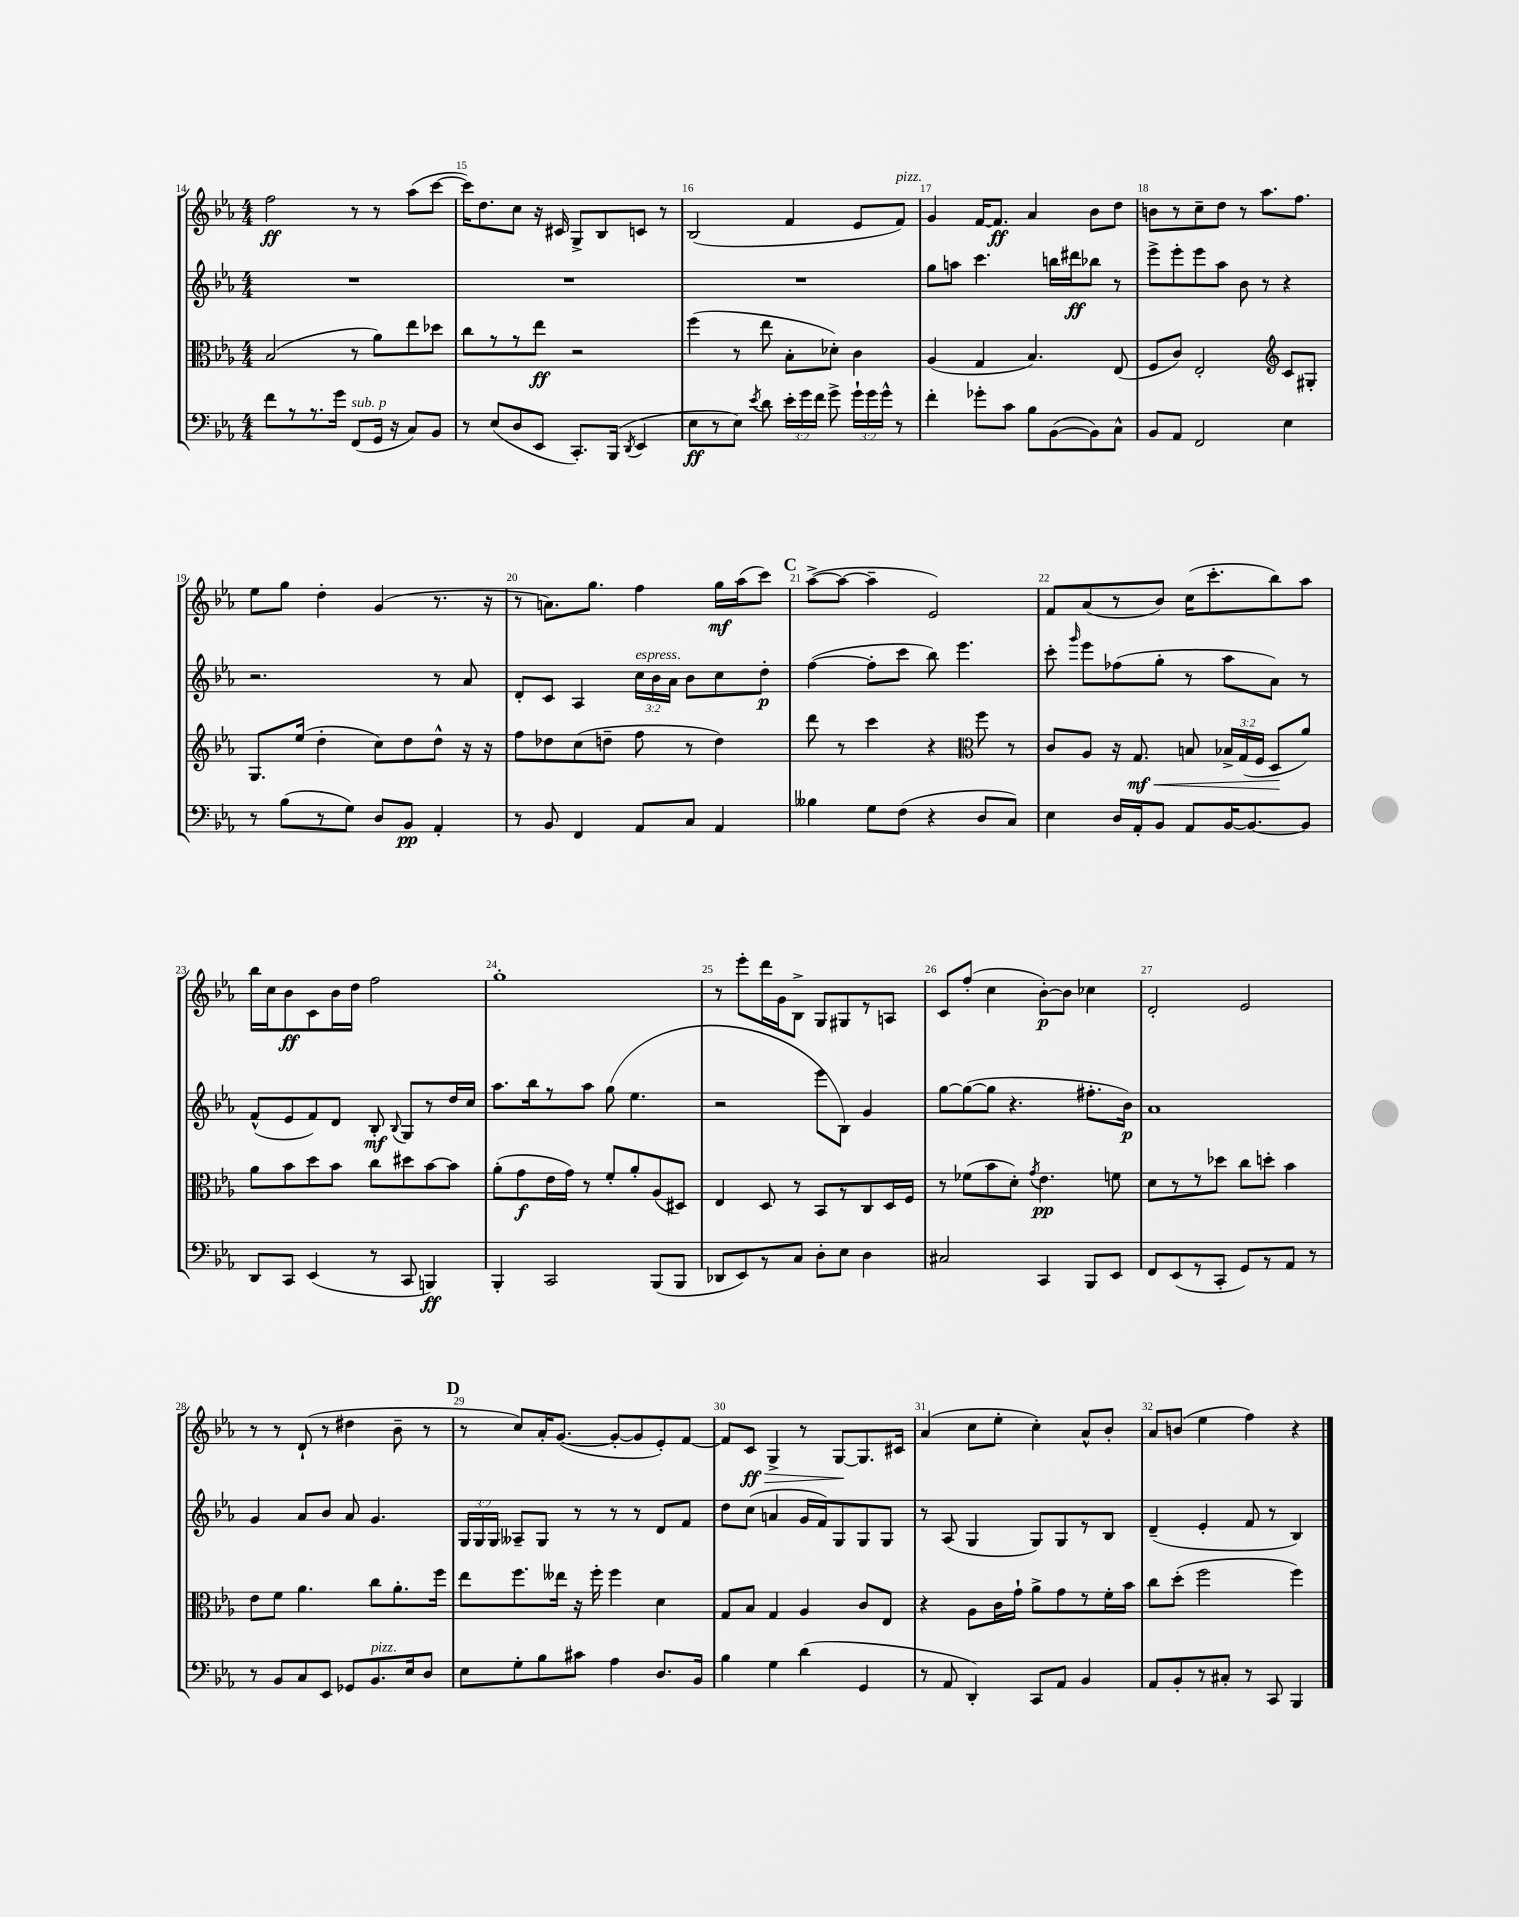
<<
\new StaffGroup <<
\new Staff = "s0" {
    \clef treble \key ees \major \numericTimeSignature \time 4/4
    \autoBeamOff f''2\ff r8 r8 aes''8[( c'''8]~ |
    c'''16[) d''8. c''8] r16 cis'16 g8[-> bes8 c'8] r8 |
    bes2( f'4 ees'8[ f'8]^\markup { \italic "pizz." }) |
    g'4 f'16[~ f'8.]\ff aes'4 bes'8[ d''8] |
    b'8[ r8 c''8-- d''8] r8 aes''8.[ f''8.] |
    ees''8[ g''8] d''4-. g'4( r8. r16 |
    r8 a'8.[) g''8.] f''4 g''16[\mf aes''16( c'''8]) |
    \mark \markup { \bold "C" } aes''8[~->( aes''8]~ aes''4-- ees'2) |
    f'8[ aes'8( r8 bes'8]) c''16[( c'''8.-. bes''8) aes''8] |
    bes''16[ c''16 bes'8\ff c'8 bes'16 d''16] f''2 |
    g''1-. |
    r8 ees'''8[-. d'''16 g'16 bes8]-> g8[ gis8 r8 a8] |
    c'8[ f''8]-.( c''4 bes'8[~-.\p) bes'8] ces''4 |
    d'2-. ees'2 |
    r8 r8 d'8-!( r8 dis''4 bes'8-- r8 |
    \mark \markup { \bold "D" } r8 c''8[) aes'16-. g'8.]~( g'8[~-. g'8 ees'8-.) f'8]~ |
    f'8[ c'8]\ff\> g4-> r8 g8[~\! g8. cis'16] |
    aes'4( c''8[ ees''8]-. c''4-.) aes'8[-^ bes'8]-. |
    aes'8[ b'8]( ees''4 f''4) r4 \bar "|." |
}
\new Staff = "s1" {
    \clef treble \key ees \major \numericTimeSignature \time 4/4 \override Staff.TupletNumber.text = #tuplet-number::calc-fraction-text
    \autoBeamOff R1 |
    R1 |
    R1 |
    g''8[ a''8] c'''4. b''16[ dis'''16\ff bes''8] r8 |
    ees'''8[-> ees'''8-. ees'''8 aes''8] bes'8 r8 r4 |
    r2. r8 aes'8 |
    d'8[-. c'8] aes4 \tuplet 3/2 { c''16[^\markup { \italic "espress." } bes'16 aes'16] } bes'8[ c''8 d''8]-.\p |
    \mark \markup { \bold "C" } f''4~( f''8[-. c'''8] bes''8) ees'''4. |
    c'''8-. \grace { g'''16 } ees'''8[ fes''8( g''8]-. r8 aes''8[ aes'8]) r8 |
    f'8[-^( ees'8 f'8) d'8] bes8-.\mf \appoggiatura { bes8 } g8[ r8 d''16 c''16] |
    aes''8.[ bes''16 r8 aes''8] g''8( ees''4. |
    r2 ees'''8[ bes8]) g'4 |
    g''8[~ g''8~( g''8] r4. fis''8.[-. bes'16]\p) |
    aes'1 |
    g'4 aes'8[ bes'8] aes'8 g'4. |
    \mark \markup { \bold "D" } \tuplet 3/2 { g16[ g16 g16] } aeses8[-- g8] r8 r8 r8 d'8[ f'8] |
    d''8[ c''8]( a'4 g'16[ f'16) g8 g8 g8] |
    r8 aes8( g4 g8[) g8 r8 bes8] |
    d'4--( ees'4-. f'8 r8 bes4) \bar "|." |
}
\new Staff = "s2" {
    \clef alto \key ees \major \numericTimeSignature \time 4/4 \override Staff.TupletNumber.text = #tuplet-number::calc-fraction-text
    \autoBeamOff bes2( r8 aes'8[) ees''8 des''8] |
    c''8[ r8 r8 ees''8]\ff r2 |
    f''4( r8 ees''8 bes8[-. des'8]-.) c'4 |
    aes4( g4 bes4.) ees8( |
    f8[ c'8]) ees2-. \clef treble c'8[ gis8]-. |
    g8.[ ees''16]( d''4-. c''8[) d''8 d''8]-^ r16 r16 |
    f''8[ des''8 c''8( d''8]-- f''8 r8 d''4) |
    \mark \markup { \bold "C" } d'''8 r8 c'''4 r4 \clef alto f''8 r8 |
    c'8[ aes8] r16 g8.\mf\< b8 \tuplet 3/2 { bes16[-> g16( f16] } d8[\! aes'8]) |
    aes'8[ bes'8 d''8 bes'8] c''8[ dis''8 bes'8~ bes'8] |
    aes'8[-.( g'8\f ees'16 g'16]) r8 f'8[-. aes'8-. aes8( dis8]) |
    ees4 d8 r8 bes,8[ r8 c8 d16 f16] |
    r8 fes'8[( bes'8 d'8]-.) \acciaccatura { g'8 } ees'4.\pp f'8 |
    d'8[ r8 r8 des''8] c''8[ d''8]-. bes'4 |
    ees'8[ f'8] aes'4. c''8[ aes'8.-. f''16] |
    \mark \markup { \bold "D" } ees''8[ f''8. eeses''16] r16 f''16-. f''4 d'4 |
    g8[ bes8] g4 aes4 c'8[ ees8] |
    r4 aes8[ c'16 g'16]-! aes'8[-> g'8 r8 f'16-. bes'16] |
    c''8[ d''8]-.( f''2 f''4) \bar "|." |
}
\new Staff = "s3" {
    \clef bass \key ees \major \numericTimeSignature \time 4/4 \override Staff.TupletNumber.text = #tuplet-number::calc-fraction-text
    \autoBeamOff f'8[ r8 r8. g'16] f,8[^\markup { \italic "sub. p" }( g,16] r16 c8[) bes,8] |
    r8 ees8[( d8 ees,8] c,8.[-.) bes,,16]( \acciaccatura { d,8 } ees,4 |
    ees8[\ff r8 ees8]) \acciaccatura { ees'8 } d'8 \tuplet 3/2 { ees'16[-. g'16 f'16] } g'8-> \tuplet 3/2 { g'16[-! g'16 g'16]-^ } r8 |
    f'4-. ges'8[-. c'8] bes8[ bes,8~( bes,8) c8]-^ |
    bes,8[ aes,8] f,2 ees4 |
    r8 bes8[( r8 g8]) d8[ bes,8]\pp aes,4-. |
    r8 bes,8 f,4 aes,8[ c8] aes,4 |
    \mark \markup { \bold "C" } beses4 g8[ f8]( r4 d8[ c8]) |
    ees4 d16[ aes,16-. bes,8] aes,8[ bes,16~ bes,8.~ bes,8] |
    d,8[ c,8] ees,4( r8 c,8 b,,4\ff) |
    bes,,4-. c,2 bes,,8[( bes,,8] |
    des,8[ ees,8) r8 c8] d8[-. ees8] d4 |
    cis2 c,4 bes,,8[ ees,8] |
    f,8[ ees,8( r8 c,8]-. g,8[) r8 aes,8] r8 |
    r8 bes,8[ c8 ees,8] ges,8[ bes,8.^\markup { \italic "pizz." } ees16 d8] |
    \mark \markup { \bold "D" } ees8[ g8-. bes8 cis'8] aes4 d8.[ bes,16] |
    bes4 g4 d'4( g,4 |
    r8 aes,8 d,4-.) c,8[ aes,8] bes,4 |
    aes,8[ bes,8-. r8 cis8]-. r8 c,8 bes,,4 \bar "|." |
}
>>
>>
\layout { \context { \Score currentBarNumber = #14 \override BarNumber.break-visibility = ##(#f #t #t) barNumberVisibility = #all-bar-numbers-visible } }
